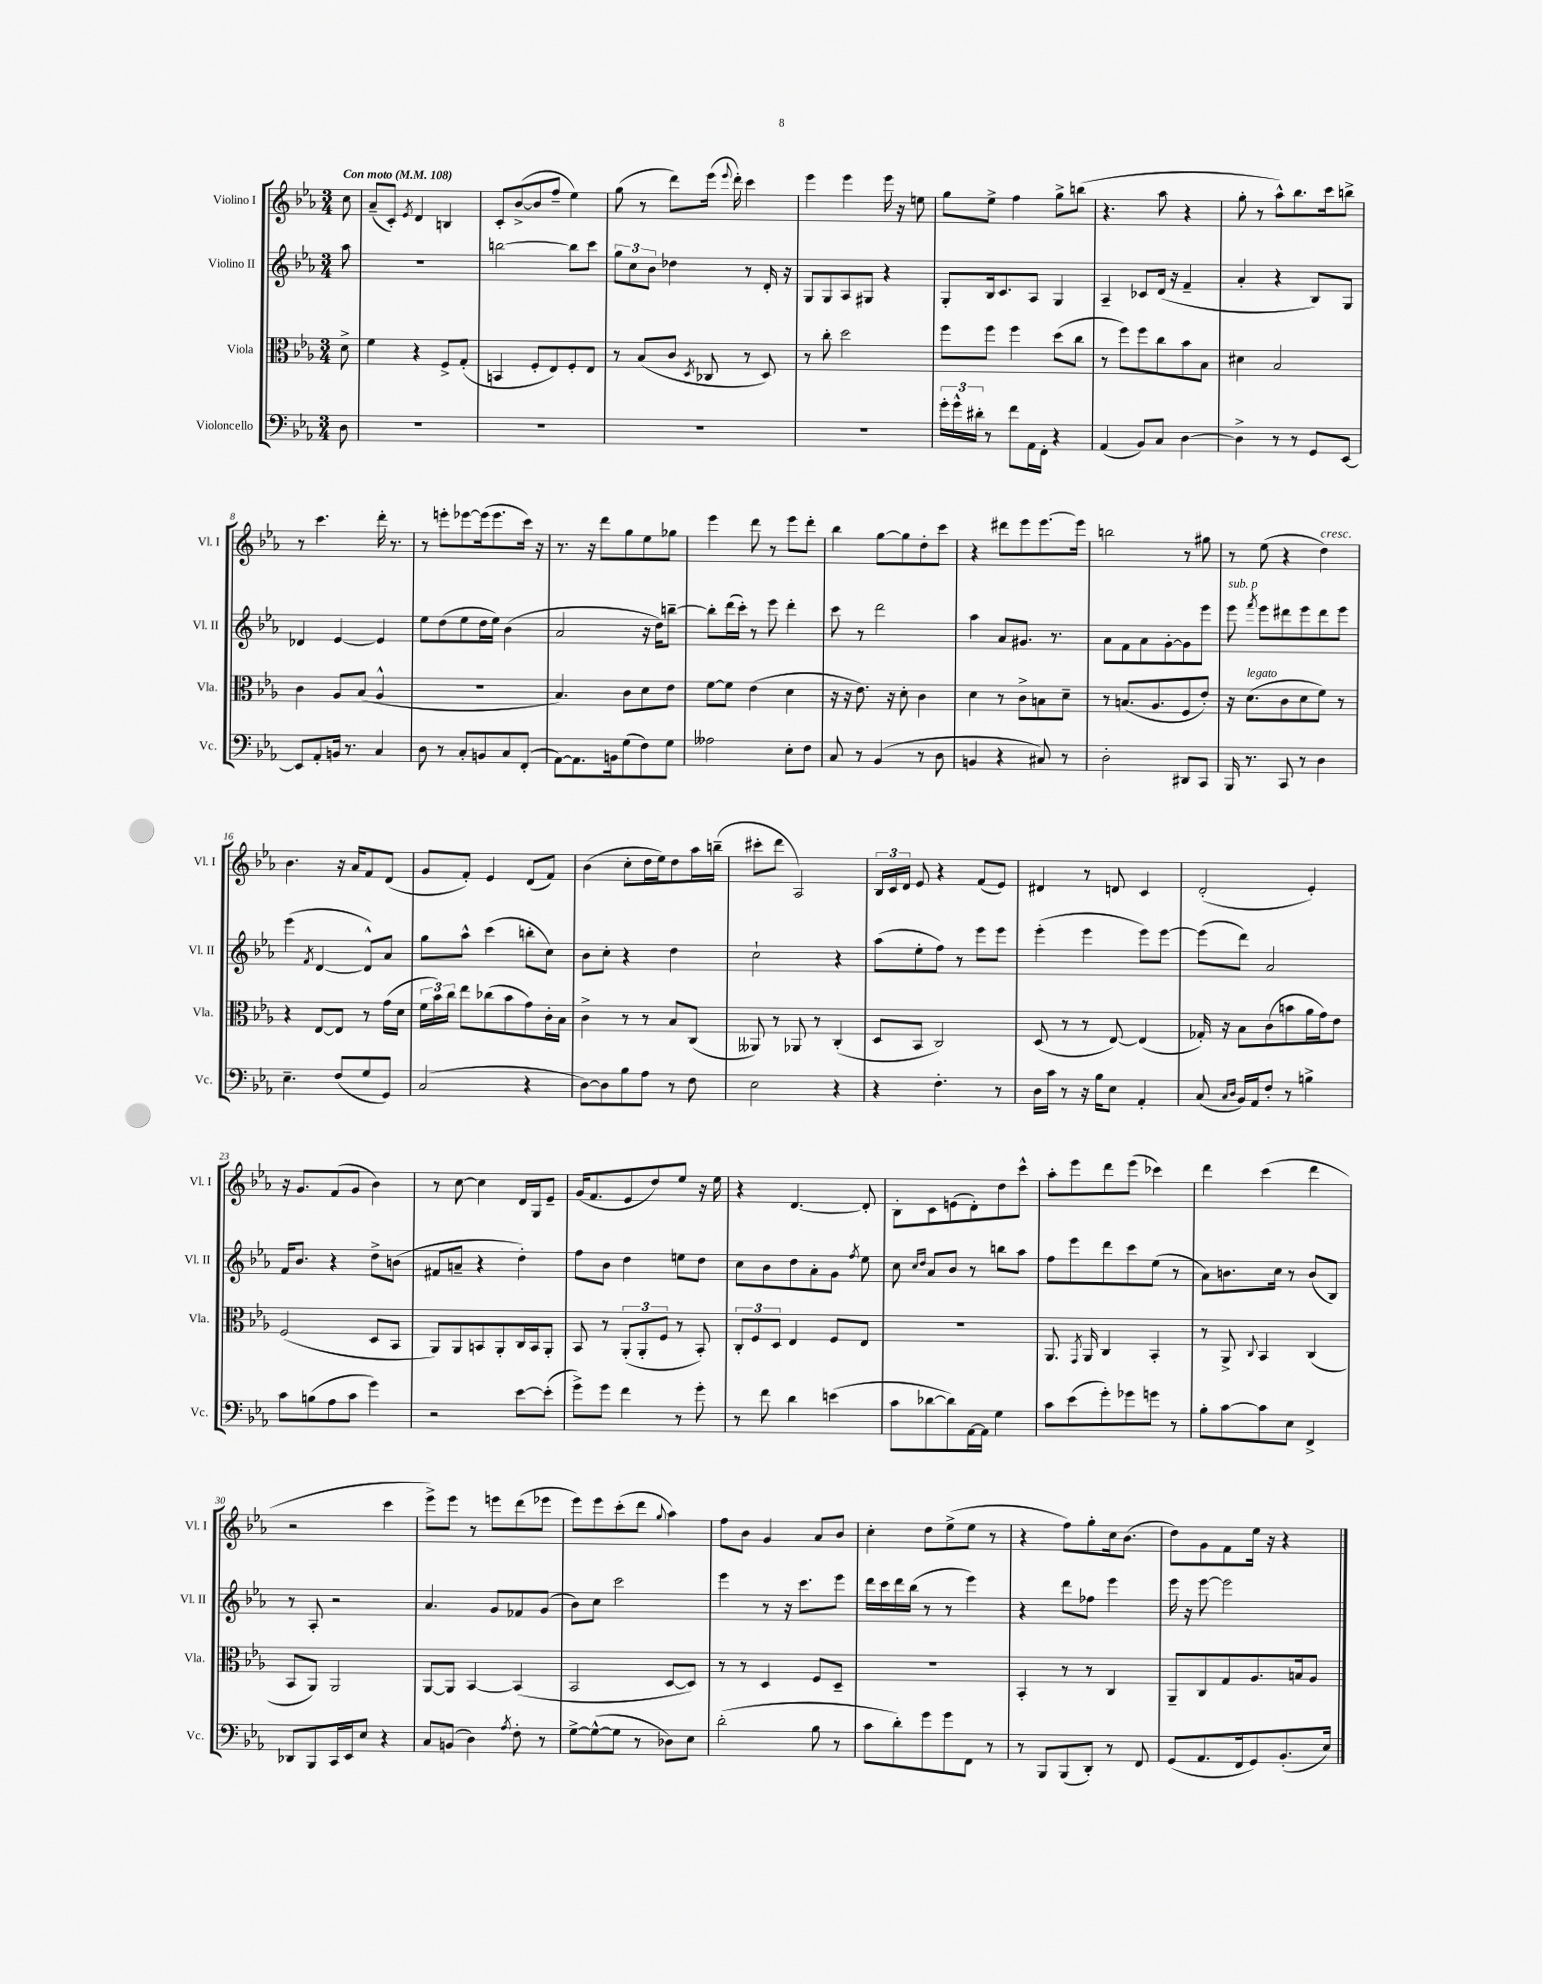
<<
\new StaffGroup <<
\new Staff = "s0" \with { instrumentName = "Violino I" shortInstrumentName = "Vl. I" } {
    \clef treble \key ees \major \numericTimeSignature \time 3/4 \partial 8 \tempo "Con moto" 4 = 108
    \autoBeamOff c''8 |
    aes'8[--( c'8]-.) \acciaccatura { ees'8 } d'4 b4 |
    c'8[-. bes'8~->( bes'8 f''8]-- ees''4) |
    g''8( r8 d'''8[) ees'''16]( \appoggiatura { ees'''8 } d'''16-.) c'''4 |
    ees'''4 ees'''4 ees'''16 r16 e''8 |
    g''8[ ees''8]-> f''4 g''8[-> b''8]( |
    r4. aes''8 r4 |
    g''8-. r8 aes''8[-^) bes''8. c'''16 b''8]-> |
    r8 c'''4. d'''16-. r8. |
    r8 e'''8[-. ees'''8~ ees'''16( ees'''8. c'''16]) r16 |
    r8. r16 d'''8[ g''8 ees''8 ges''8] |
    ees'''4 d'''8 r8 ees'''8[ d'''8]-. |
    bes''4 g''8[~ g''8 d''8-. c'''8] |
    r4 dis'''8[ ees'''8 ees'''8.~ ees'''16] |
    b''2 r8 gis''8 |
    r8 ees''8( r4 d''4^\markup { \italic "cresc." }) |
    bes'4. r16 aes'16[ f'8 d'8]( |
    g'8[ f'8]-.) ees'4 d'8[( f'8]) |
    bes'4( c''8[-. d''16 ees''16) d''8 aes''16 b''16]--( |
    cis'''8[-. d'''8] aes2) |
    \tuplet 3/2 { bes16[ c'16 d'16] } ees'8 r4 f'8[( ees'8]) |
    dis'4 r8 d'8 c'4 |
    d'2-.( ees'4-.) |
    r16 g'8.[ f'8( g'8] bes'4) |
    r8 c''8~ c''4 d'16[ g16 ees'8]-- |
    g'16[( f'8. ees'8 d''8) ees''8] r16 ees''16 |
    r4 d'4.~ d'8-. |
    bes8[-. c'8 e'8( d'8-.) d''8 c'''8]-^ |
    aes''8[-. ees'''8 d'''8 ees'''8]( ces'''4) |
    d'''4 c'''4( d'''4 |
    r2 c'''4 |
    ees'''8[->) ees'''8] r8 e'''8[ d'''8( ees'''8] |
    ees'''8[) ees'''8 c'''8-.( d'''8] \appoggiatura { g''8 } aes''4) |
    f''8[ bes'8] g'4 aes'8[ bes'8] |
    c''4-. d''8[ ees''8->( ees''8] r8 |
    r4 f''8[) g''8-. c''16 bes'8.]( |
    d''8[) g'8 f'8 ees''16] r16 r4 \bar "|." |
}
\new Staff = "s1" \with { instrumentName = "Violino II" shortInstrumentName = "Vl. II" } {
    \clef treble \key ees \major \numericTimeSignature \time 3/4 \partial 8
    \autoBeamOff aes''8 |
    R2. |
    b''2~ b''8[ c'''8] |
    \tuplet 3/2 { g''8[ c''8 bes'8] } des''4 r8 d'16-. r16 |
    g8[ g8 aes8 gis8] r4 |
    g8[-. bes16 c'8. aes8] g4 |
    aes4-- ces'8[ d'16]( r16 f'4-- |
    aes'4-. r4 bes8[) g8] |
    des'4 ees'4~ ees'4 |
    ees''8[ d''8( ees''8 d''16 ees''16]) bes'4( |
    aes'2 r16 d''16[) b''8]~-- |
    b''8[-. d'''16( c'''16]-.) r8 ees'''8 d'''4-. |
    c'''8 r8 d'''2 |
    aes''4 aes'8[ gis'8.] r8. |
    aes'8[ f'8 aes'8 g'8~-. g'8 ees'''8] |
    ees'''8^\markup { \italic "sub. p" } \acciaccatura { f'''8 } ees'''8[ dis'''8 ees'''8 dis'''8 ees'''8] |
    ees'''4( \acciaccatura { f'8 } d'4~ d'8[-^) aes'8] |
    g''8[ aes''8]-^ c'''4( b''8[-. c''8]) |
    bes'8[ c''8]-. r4 d''4 |
    c''2-! r4 |
    aes''8[( ees''8-. f''8]) r8 ees'''8[ ees'''8] |
    ees'''4-.( ees'''4 ees'''8[) ees'''8]~ |
    ees'''8[( d'''8]) aes'2 |
    f'16[ bes'8.] r4 d''8[-> b'8]( |
    fis'8[ a'8]-- r4 d''4-.) |
    f''8[ bes'8] d''4 e''8[ d''8] |
    c''8[ bes'8 d''8 aes'8-. g'8] \acciaccatura { f''8 } ees''8 |
    c''8 \grace { c''16[ d''16] } aes'8[ bes'8] r8 b''8[ aes''8] |
    f''8[ ees'''8 d'''8 c'''8 ees''8]( r8 |
    aes'8[) b'8. c''16] r8 b'8[( bes8]) |
    r8 aes8-. r2 |
    aes'4. g'8[ fes'8 g'8]( |
    bes'8[) c''8] c'''2 |
    ees'''4 r8 r16 c'''8.[ ees'''8] |
    d'''16[ c'''16 d'''16 bes''16]( r8 r8 ees'''4) |
    r4 d'''8[ fes''8] ees'''4 |
    ees'''16 r16 ees'''8~ ees'''2 \bar "|." |
}
\new Staff = "s2" \with { instrumentName = "Viola" shortInstrumentName = "Vla." } {
    \clef alto \key ees \major \numericTimeSignature \time 3/4 \partial 8
    \autoBeamOff d'8-> |
    f'4 r4 f8[-> g8]-.( |
    b,4 f8[-. ees8) f8-. ees8] |
    r8 bes8[( c'8] \acciaccatura { d8 } ces8 r8 d8) |
    r8 c''8-. d''2 |
    f''8[ f''8] f''4 d''8[( c''8] |
    r8 f''8[) f''8 c''8 bes'8 bes8] |
    dis'4 bes2 |
    c'4 aes8[ bes8]( aes4-^ |
    R2. |
    bes4.) c'8[ d'8 ees'8] |
    f'8[~ f'8] ees'4( d'4 |
    r16 r16 ees'8.) r16 d'8-. c'4 |
    d'4 r8 c'8[-> b8 d'8]-- |
    r8 b8.[( aes8. f8 ees'8]-.) |
    r16 d'8.[^\markup { \italic "legato" }( c'8 d'8 f'8]) r8 |
    r4 ees8[~ ees8] r8 g'16[( d'16] |
    \tuplet 3/2 { f'16[ bes'16) c''16] } ees''8[ ces''8( bes'8 g'8) c'16-. bes16] |
    c'4-> r8 r8 bes8[ c8]( |
    aeses,8) r8 aes,8 r8 c4-.( |
    d8[ bes,8] c2) |
    d8( r8 r8 ees8~) ees4( |
    ges16-.) r16 bes8[ c'8( b'8 aes'16 g'16) ees'8] |
    f2( d8[ bes,8] |
    aes,8[) aes,8 b,8 aes,8-. c16 b,16 aes,8]-. |
    bes,8 r8 \tuplet 3/2 { aes,8[-.( aes,8-. f8] } r8 bes,8-.) |
    \tuplet 3/2 { c8[-. f8 d8] } ees4 f8[ ees8] |
    R2. |
    aes,8. \acciaccatura { g,8 } aes,16 c4 bes,4-. |
    r8 aes,8-> \appoggiatura { c8 } bes,4 c4( |
    bes,8[ aes,8]) aes,2 |
    aes,8[~ aes,8] bes,4~ bes,4( |
    bes,2 d8[~ d8]) |
    r8 r8 d4 f8[ d8]-- |
    R2. |
    bes,4-. r8 r8 c4 |
    aes,8[-- c8 g8 aes8. b16 aes8] \bar "|." |
}
\new Staff = "s3" \with { instrumentName = "Violoncello" shortInstrumentName = "Vc." } {
    \clef bass \key ees \major \numericTimeSignature \time 3/4 \partial 8
    \autoBeamOff d8 |
    R2. |
    R2. |
    R2. |
    R2. |
    \tuplet 3/2 { g'16[-. g'16-^ dis'16]-. } r8 f'8[ aes,16 f,16]-. r4 |
    aes,4( bes,8[) c8] d4~ |
    d4-> r8 r8 g,8[ ees,8]~ |
    ees,8[ aes,8-. b,16] r8. c4 |
    d8 r8 c8[-. b,8 c8 f,8]-.( |
    aes,8[~) aes,8. b,16 g8( f8) g8] |
    aeses2 ees8[-. f8] |
    c8 r8 bes,4( r8 d8 |
    b,4 r4 cis8) r8 |
    d2-. dis,8[ c,8] |
    bes,,16 r8. c,8 r8 d4 |
    ees4.-- f8[( g8 g,8]) |
    c2( r4 |
    d8[~) d8 bes8 aes8] r8 f8 |
    ees2 r4 |
    r4 f4.-. r8 |
    d16[ c'16] r8 r16 bes16[ ees8] aes,4-. |
    c8( \grace { c16[ d16] } bes,16[) aes,16 f8]-. r8 b4-> |
    c'8[ b8( aes8 c'8] g'4) |
    r2 ees'8[~ ees'8]-.( |
    g'8[->) g'8] f'4 r8 g'8-. |
    r8 f'8 d'4 e'4( |
    c'8[ des'8~ des'8) aes,16~ aes,16] g4 |
    c'8[ ees'8( g'8-.) ges'8 g'8] r8 |
    bes8[-. c'8~ c'8 ees8] f,4-> |
    des,8[ bes,,8 c,16 ees,16 ees8] r4 |
    c8[ b,8]( d4) \acciaccatura { aes8 } f8-. r8 |
    g8[~-> g8~-^( g8] r8 des8[) ees8] |
    d'2-.( bes8 r8 |
    c'8[ d'8-.) g'8 g'8 f,8] r8 |
    r8 bes,,8[ bes,,8( d,8]-.) r8 f,8 |
    g,8[( aes,8. f,16 g,8) bes,8.-.( ees16]) \bar "|." |
}
>>
>>
